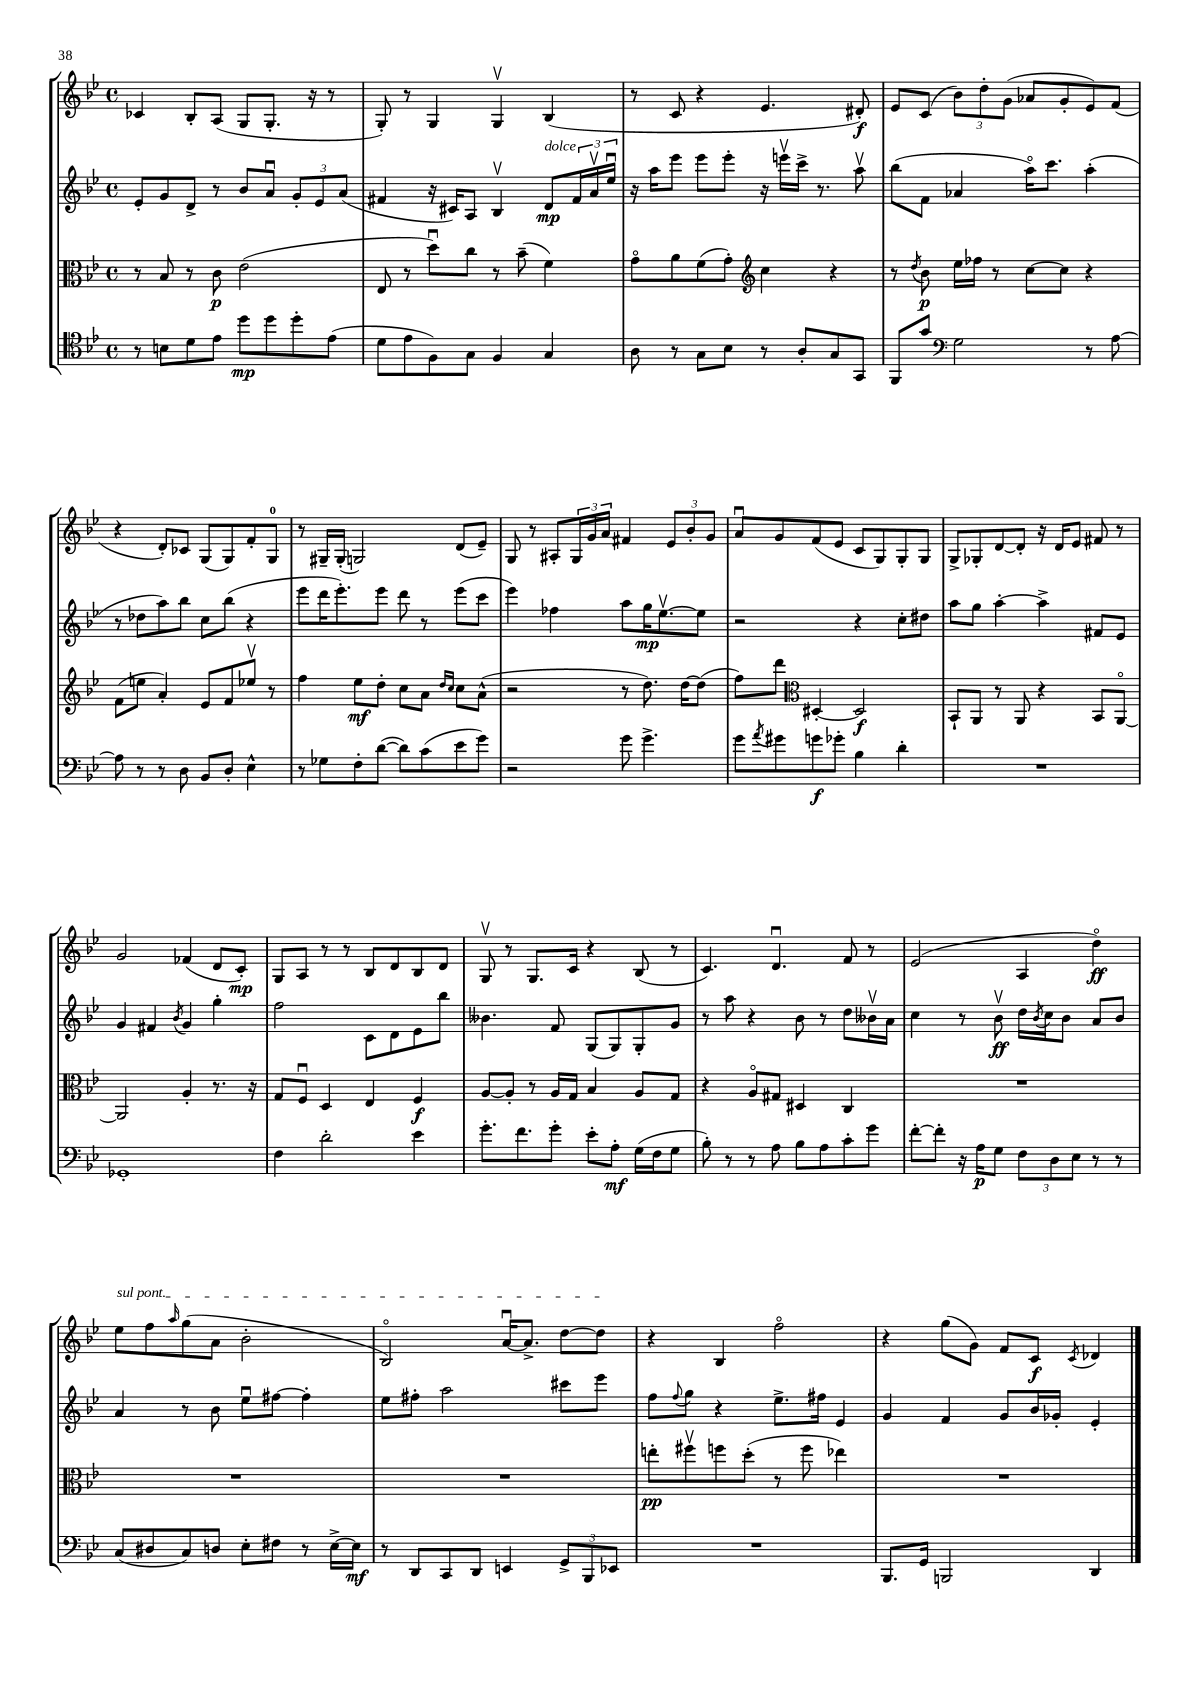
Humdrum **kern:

**kern	**kern	**kern	**kern
*staff4	*staff3	*staff2	*staff1
*clefC4	*clefC3	*clefG2	*clefG2
*k[b-e-]	*k[b-e-]	*k[b-e-]	*k[b-e-]
*M4/4	*M4/4	*M4/4	*M4/4
*met(c)	*met(c)	*met(c)	*met(c)
8r	8r	8e-'/L	4c-/
8B\L	8B-/	8g/	.
8d\	8r	8d^/J	8B-'/L
8e-\J	8c\	8r	(8A/J
8dd\L	(2e-\	8b-/L	8G/L
8dd\	.	8au/J	8.G'/J
8dd'\	.	12g'/L	.
.	.	.	16r
.	.	12e-/	.
(8e-\J	.	.	8r
.	.	(12a/J	.
=	=	=	=
8d\L	8E-/	4f#/	8G'/)
8e-\	8r	.	8r
8F\)	8ddu\L)	16r	4G/
.	.	16c#/LK)	.
8G\J	8cc\J	8A/J	.
4F/	8r	4B-v/	4Gv/
.	(8b-~\	.	.
4G/	4f\)	8d/L	(4B-/
.	.	24f#/L	.
.	.	24av/	.
.	.	24ee-u/JJ	.
=	=	=	=
8A\	8go\L	16r	8r
.	.	16aa\LK	.
8r	8a\	8eee-\J	8c/
8G\L	(8f\	8eee-\L	4r
8B-\J	8g'\J)	8eee-'\J	.
*	*clefG2	*	*
8r	4cc\	16r	4.e-/
.	.	16eeev\LL	.
8A'/L	.	16ccc^\JJ	.
.	.	8.r	.
8G/	4r	.	.
8GG/J	.	8aav\	8d#'/)
=	=	=	=
8FF/L	8r	(8bb-\L	8e-/L
.	8qdd/	.	.
8g/J	8b-\	8f\J	(8c/J
*clefF4	*	*	*
2G\	16ee-\LL	4a-/	12b-\L)
.	16ff-\JJ	.	.
.	.	.	12dd'\
.	8r	.	.
.	.	.	(12g\J
.	[8cc\L	16aao\LK)	8a-/L
.	.	8.ccc\J	.
.	8cc\]J	.	8g'/
8r	4r	(4aa'\	8e-/)
[8A\	.	.	(8f/J
=	=	=	=
8A\]	(8f\L	8r	4r
8r	8ee\J	8dd-\L	.
8r	4a'/)	8aa\)	8d'/L)
8D\	.	8bb-\J	8c-/J
8BB-/L	8e-/L	8cc\L	(8G/L
8D'/J	8f/	(8bb-\J	8G/)
4E-^^\	8ee-v/J	4r	8f'/
.	8r	.	8G/J
=	=	=	=
8r	4ff\	8eee-\L	8r
8G-\L	.	16ddd\K	16G#~/LL
.	.	8.eee-'\)	(16G#'/JJ
8F'\	8ee-\L	.	2G/)
([8d\J	8dd'\J	8eee-\J	.
8d\]L)	8cc\L	8ddd\	.
(8c\	8a\J	8r	.
.	16qqdd/LL	.	.
.	16qqcc/JJ	.	.
8e-\	8cc\L	(8eee-\L	(8d/L
8g\J)	(8a^^\J	8ccc\J	8e-~/J)
=	=	=	=
2r	2r	4eee-\)	8G/
.	.	.	8r
.	.	4ff-\	8A#'/L
.	.	.	24G/L
.	.	.	24g/
.	.	.	24a/JJ
8g\	8r	8aa\L	4f#/
4.g^\	8.dd\)	16gg\K	.
.	.	[8.ee-v\	.
.	.	.	12e-/L
.	[16dd\LK	.	.
.	.	.	12b-'/
.	(8dd\]J	8ee-\]J	.
.	.	.	12g/J
=	=	=	=
8g\L	8ff\L)	2r	8au/L
8qa/	.	.	.
8g#\	8ddd\J	.	8g/
*	*clefC3	*	*
8g\	[4D#'/	.	(8f/
8g-'\J	.	.	8e-/J
4B-\	2D#/]	4r	8c/L
.	.	.	8G/)
4d'\	.	8cc'\L	8G'/
.	.	8dd#\J	8G/J
=	=	=	=
1r	8BB-`/L	8aa\L	8G^/L
.	8AA/J	8gg\J	8G-'/
.	8r	[4aa'\	[8d/
.	8AA/	.	8d'/]J
.	4r	4aa^\]	16r
.	.	.	16d/LK
.	.	.	8e-/J
.	8BB-/L	8f#/L	8f#/
.	[8AAo/J	8e-/J	8r
=	=	=	=
1GG-'	2AA/]	4g/	2g/
.	.	4f#/	.
.	.	8qb-/	.
.	4A'/	4g/	(4f-/
.	8.r	4gg'\	8d/L
.	.	.	8c'/J)
.	16r	.	.
=	=	=	=
4F\	8G/L	2ff\	8G/L
.	8Fu/J	.	8A/J
2d'\	4D/	.	8r
.	.	.	8r
.	4E-/	8c\L	8B-/L
.	.	8d\	8d/
4e-\	4F/	8e-\	8B-/
.	.	8bb-\J	8d/J
=	=	=	=
8.g'\L	[8A/L	4.b--\	8Gv/
.	8A'/]J	.	8r
8.f\	.	.	.
.	8r	.	8.G/L
8g'\J	16A/LL	8f/	.
.	16G/JJ	.	16c/Jk
8e-'\L	4B-/	(8G/L	4r
8A'\J	.	8G/)	.
(16G\LL	8A/L	8G'/	(8B-/
16F\J	.	.	.
8G\J	8G/J	8g/J	8r
=	=	=	=
8B-'\)	4r	8r	4.c/)
8r	.	8aa\	.
8r	8Ao/L	4r	.
8A\	8G#/J	.	4.du/
8B-\L	4D#/	8b-\	.
8A\	.	8r	.
8c'\	4C/	8dd\L	8f/
8g\J	.	16b--v\L	8r
.	.	16a\JJ	.
=	=	=	=
[8f'\L	1r	4cc\	(2e-/
8f'\]J	.	.	.
16r	.	8r	.
16A\LK	.	.	.
8G\J	.	8b-v\	.
12F\L	.	16dd\LL	4A/
.	.	8qb-/	.
.	.	16cc\J	.
12D\	.	.	.
.	.	8b-\J	.
12E-\J	.	.	.
8r	.	8a/L	4ddo\)
8r	.	8b-/J	.
=	=	=	=
(8C/L	1r	4a/	8ee-\L
8D#/	.	.	8ff\
.	.	.	16qqaa/
8C/)	.	8r	(8gg\
8D/J	.	8b-\	8a\J
8E-'\L	.	8ee-u\L	2b-'\
8F#\J	.	[8ff#\J	.
8r	.	4ff#'\]	.
[16E-^\LL	.	.	.
16E-\]JJ	.	.	.
=	=	=	=
8r	1r	8ee-\L	2B-o/)
8DD/L	.	8ff#'\J	.
8CC/	.	2aa\	.
8DD/J	.	.	.
4EE/	.	.	[16au/LK
.	.	.	8.a^/]J
12GG^/L	.	8ccc#\L	[8dd\L
12BBB-/	.	.	.
.	.	8eee-\J	8dd\]J
12EE-/J	.	.	.
=	=	=	=
1r	8ee'\L	8ff\L	4r
.	.	8qqff/	.
.	8ff#v\	8gg\J	.
.	8ff\	4r	4B-/
.	(8dd'\J	.	.
.	8r	8.ee-^\L	2ffo\
.	8ff\	.	.
.	.	16ff#\Jk	.
.	4ee-\)	4e-/	.
=	=	=	=
8.BBB-/L	1r	4g/	4r
16GG/Jk	.	.	.
2BBB/	.	4f/	(8gg\L
.	.	.	8g\J)
.	.	8g/L	8f/L
.	.	16b-/L	8c/J
.	.	16g-'/JJ	.
.	.	.	8qc/
4DD/	.	4e-'/	4d-/
==	==	==	==
*-	*-	*-	*-
